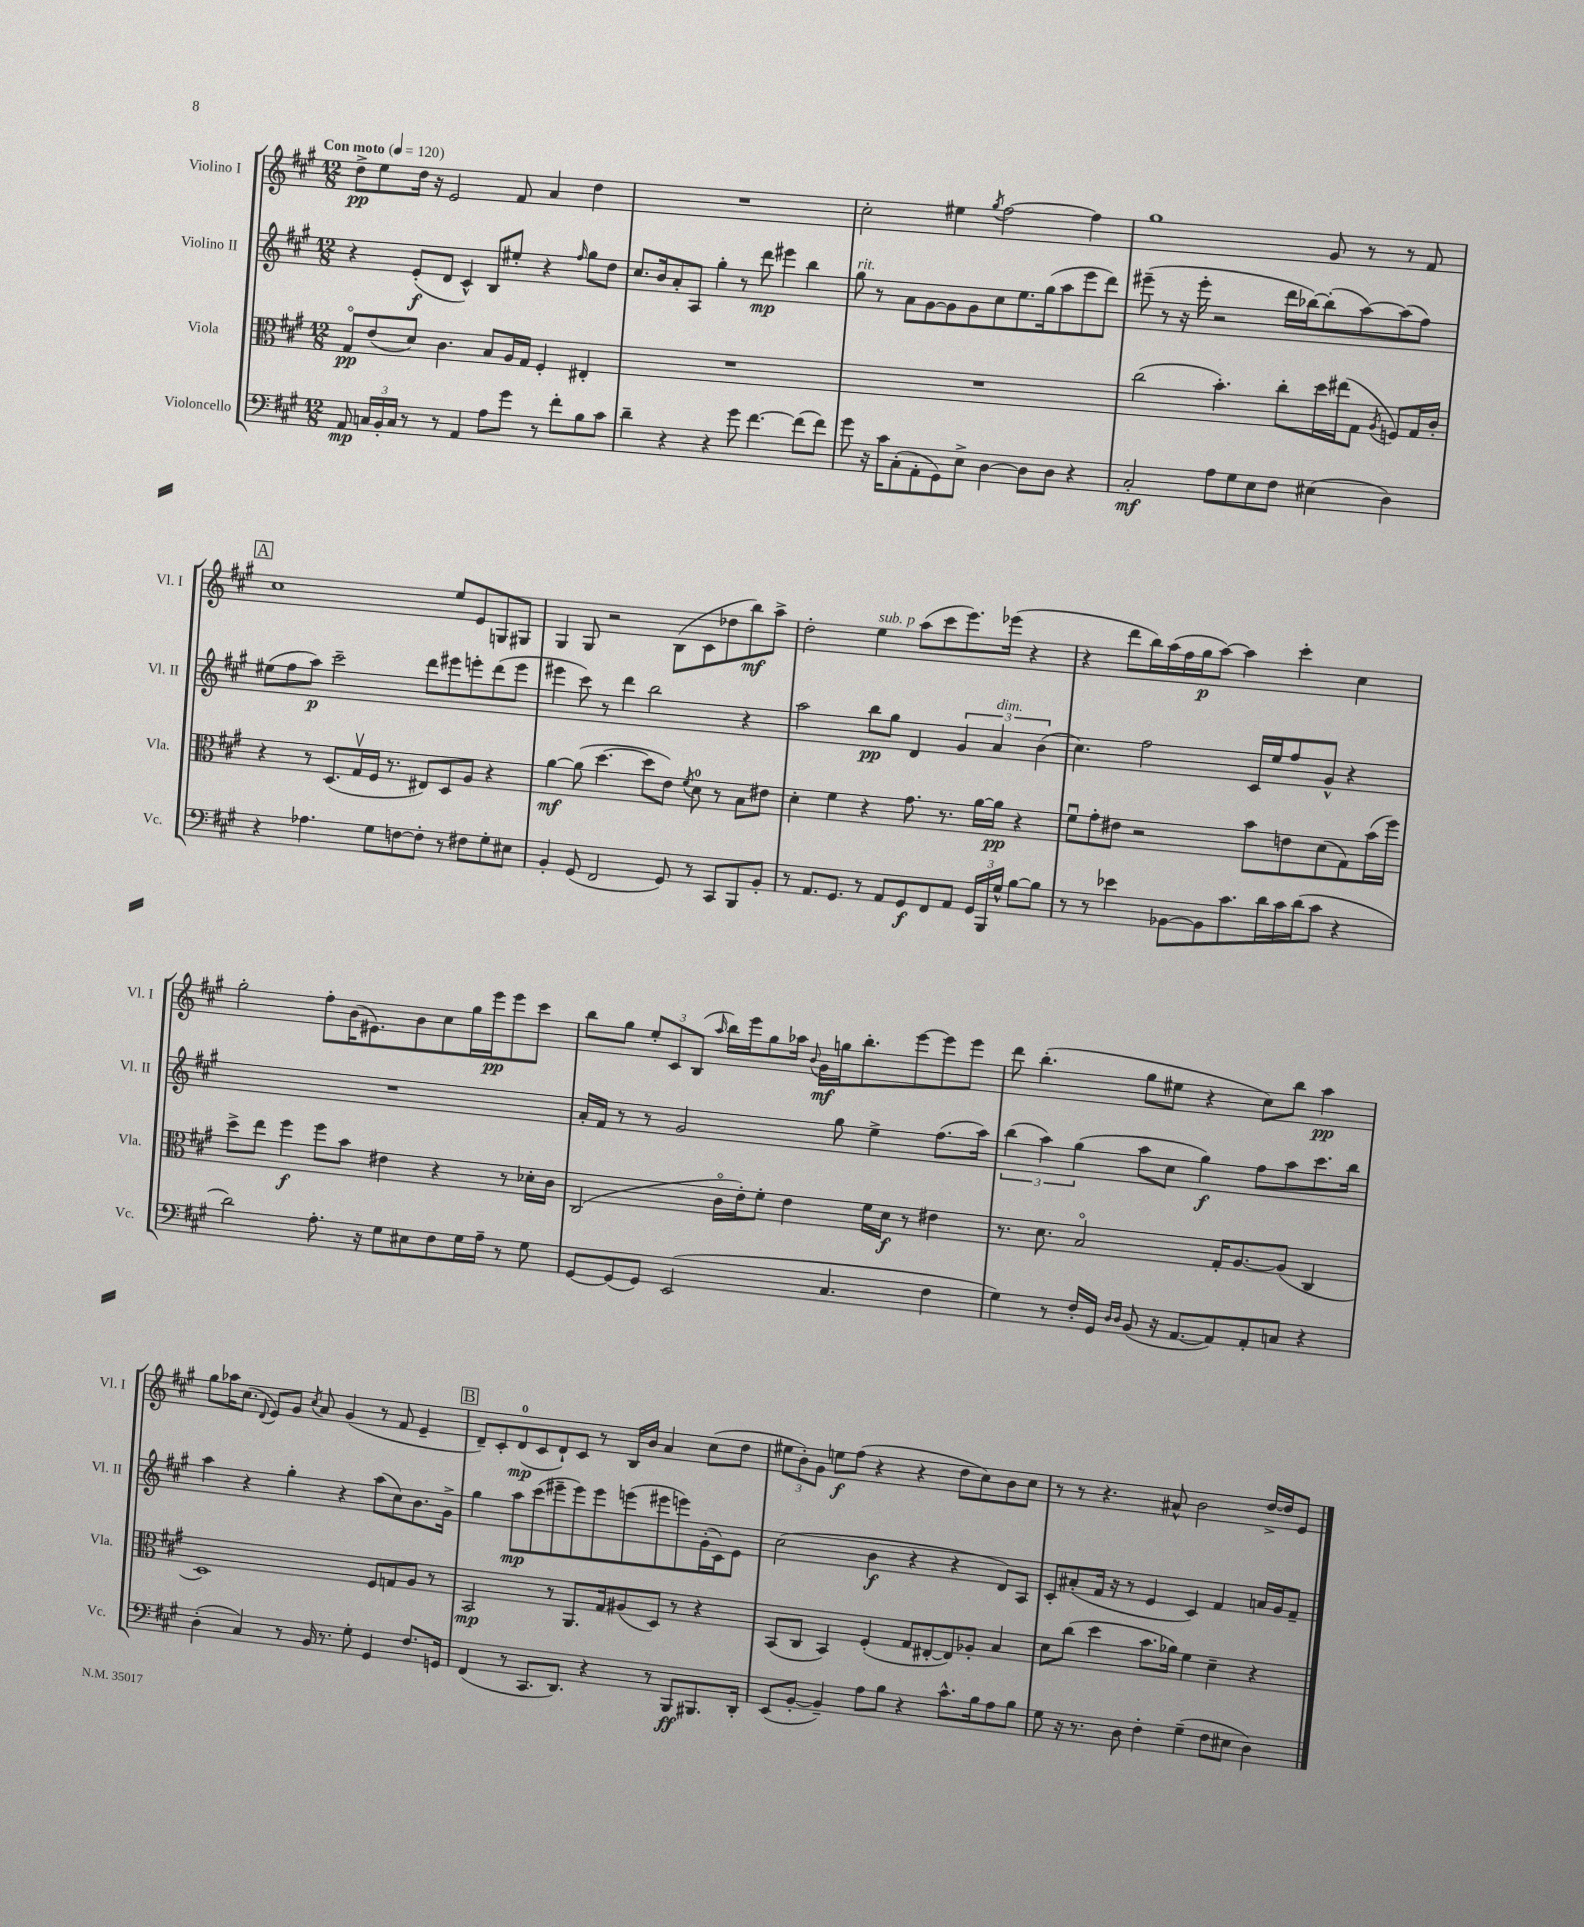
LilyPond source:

<<
\new StaffGroup <<
\new Staff = "s0" \with { instrumentName = "Violino I" shortInstrumentName = "Vl. I" } {
    \clef treble \key a \major \numericTimeSignature \time 12/8 \tempo "Con moto" 4 = 120
    \autoBeamOff d''8[->\pp e''8 d''16] r16 e'2 fis'8 a'4 d''4 |
    R1. |
    cis''2-. eis''4 \acciaccatura { gis''8 } fis''2~ fis''4 |
    gis''1 gis'8 r8 r8 fis'8 |
    \mark \markup { \box "A" } cis''1 e''8[ e'8 g8 gis8] |
    gis4 gis8 r2 b8[( cis'8 des''8 b''8\mf) a''8]-> |
    d''2-. e''4^\markup { \italic "sub. p" } a''8[( cis'''8 e'''8.) ees'''16]( r4 |
    r4 d'''8[ b''16) a''16( fis''16 gis''16\p a''8]~) a''4 cis'''4-. cis''4 |
    gis''2-. fis''8[-. b'16( eis'8.) b'8 cis''8 gis''16 e'''16\pp e'''8 cis'''8] |
    b''8[ gis''8] \tuplet 3/2 { e''8[-. cis'8 b8]( } \grace { a''16 } b''16[) e'''16 gis''8 aes''16] \appoggiatura { b'8 } gis'16[\mf g''16 b''8.-. e'''8~ e'''8 e'''8] |
    d'''8 b''4.-.( gis''8[ eis''8] r4 cis''8[) b''8] a''4\pp |
    gis''8[ aes''16 cis''8.]( \appoggiatura { d'8 } e'8[) gis'8] \acciaccatura { cis''8 } a'8 gis'4( r8 fis'8 e'4-- |
    \mark \markup { \box "B" } d'8[--) cis'8-. d'8-0\mp( cis'8 d'8-!) cis'8] r8 b16[ b'16] a'4 cis''8[( d''8] |
    \tuplet 3/2 { eis''8[ b'8-.) gis'8] } e''8[\f fis''8]( r4 r4 d''8[ cis''8) b'8 cis''8] |
    r8 r8 r4. ais'8-^ b'2 d''16[~-> d''16 e'8] \bar "|." |
}
\new Staff = "s1" \with { instrumentName = "Violino II" shortInstrumentName = "Vl. II" } {
    \clef treble \key a \major \numericTimeSignature \time 12/8
    \autoBeamOff r4 e'8[-.\f( d'8] cis'4-^) b8[ eis''8]-. r4 \grace { fis''16 } gis''8[ d''8] |
    cis''8.[ b'16 a'8-. a8] gis''4-. r8 d'''8\mp eis'''4 b''4 |
    gis''8^\markup { \italic "rit." } r8 a'8[ gis'8~ gis'8 gis'8 cis''8 e''8. gis''16( a''8 e'''8 d'''8]) |
    eis'''8--( r8 r16 eis'''16-. r2 d'''16[ bes''16~) bes''8-.( a''8~) a''8( fis''8]) |
    \mark \markup { \box "A" } eis''8[( fis''8 a''8]\p) cis'''2-- d'''8[ eis'''8 e'''8-. d'''8( e'''8] |
    eis'''4 cis'''8) r8 d'''4 b''2 r4 |
    a''2 b''8[\pp gis''8] d'4 \tuplet 3/2 { gis'4 a'4^\markup { \italic "dim." } b'4( } |
    cis''4.) fis''2 cis'16[ e''16 fis''8 gis'8]-^ r4 |
    R1. |
    a'16[-. fis'16] r8 r8 gis'2 gis''8 e''4-> fis''8.[( a''16]) |
    \tuplet 3/2 { b''4( a''4) gis''4( } a''8[ cis''8] gis''4\f) fis''8[ a''8 cis'''8. b''16] |
    a''4 r4 gis''4-. r4 a''8[( cis''8) b'8. gis'16]-> |
    \mark \markup { \box "B" } gis''4 a''8[\mp cis'''8( eis'''8-- eis'''8) eis'''8 e'''8( eis'''8 e'''8) gis'16-.( cis'16) e'8] |
    cis''2( b'4\f r4 r4 d'8[) a8] |
    cis'8[-. ais'8-.( fis'16] r16 r8 e'4 cis'4) fis'4 a'16[ gis'16 fis'8]-- \bar "|." |
}
\new Staff = "s2" \with { instrumentName = "Viola" shortInstrumentName = "Vla." } {
    \clef alto \key a \major \numericTimeSignature \time 12/8
    \autoBeamOff gis8[\flageolet\pp e'8( d'8]) cis'4. b8[ a16 gis16] fis4-. eis4-. |
    R1. |
    R1. |
    cis''2( b'4.-.) cis''8[-. d''16 eis''16( gis8] \acciaccatura { a8 } f8[) gis16 cis'16]-. |
    \mark \markup { \box "A" } r4 r8 d8.[( gis16\upbow fis16] r8. eis8[) d8 a8] r4 |
    a'4~\mf a'8( d''4.~ d''8[ e'8]) \acciaccatura { fis'8 } d'8-0 r8 b8[ eis'8] |
    d'4-. fis'4 r4 gis'8. r8. a'16[~ a'16]\pp r4 |
    fis'8[\downbow gis'8-. eis'8] r2 b'8[ e'8 d'8( gis8) b'16( fis''16]) |
    d''8[-> e''8] fis''4\f fis''8[ b'8] eis'4 r4 r8 des'16[-. cis'16] |
    cis2( cis'16[\flageolet e'16-.) fis'8]-. e'4 fis'16[ d'16]\f r8 eis'4 |
    r8. d'8. b2\flageolet gis16[-. a8.~ a8]( cis4 |
    d1) fis8[ g8 a8] r8 |
    \mark \markup { \box "B" } b,2\mp r8 a,8.[ gis16 ais8( d8]) r8 r4 |
    b,8[( cis8] b,4) fis4-.( gis8[ eis8~-. eis8) aes8]-. b4 |
    d'8[ cis''8]( d''4 b'8.[ aes'16]) fis'4 d'4-- r4 \bar "|." |
}
\new Staff = "s3" \with { instrumentName = "Violoncello" shortInstrumentName = "Vc." } {
    \clef bass \key a \major \numericTimeSignature \time 12/8
    \autoBeamOff a,8\mp \tuplet 3/2 { c16[ b,16-. c16] } r8 r8 a,4 a8[ gis'8] r8 fis'8[-. b8 cis'8] |
    d'4-- r4 r4 gis'8 fis'4.~ fis'8[( fis'8]) |
    gis'8 r16 cis'16[ cis8-.( a,8-. gis,8) e8]-> d4~ d8[ d8] r4 |
    cis2-.\mf a8[ gis8 e8 fis8] eis4( d4) |
    \mark \markup { \box "A" } r4 aes4. gis8[ f8~ f8]-. r8 fis8[ gis8-. eis8] |
    b,4-. gis,8( fis,2 gis,8) r8 cis,8[ b,,8 b,8]-. |
    r8 a,8.[ gis,8.] r8 a,8[ gis,8\f fis,8 a,8] \tuplet 3/2 { gis,16[ b,,16 gis16]-^ } b8[~ b8] |
    r8 r8 ees'4 bes,8[~ bes,8 cis'8. d'16 cis'16 d'16( cis'8] r4 |
    d'2) a8.-. r16 gis8[ eis8 fis8 gis16 a16]-- r8 gis8 |
    gis,8[~ gis,8( gis,8]) e,2( cis4. fis4 |
    gis4) r8 fis16[-. gis,16] \grace { d16[ d16] } b,8( r16 a,8.[~ a,8) a,8-. c8] r4 |
    d4-.( cis4) r8 b,16 r8. gis8-. gis,4 fis8.[ g,16] |
    \mark \markup { \box "B" } fis,4( r8 cis,8.[ d,8.]) r4 r8 b,,8[\ff bis,,8. d,16]-. |
    e,8[( b,8]~-. b,4--) a8[ b8] r4 cis'8.[-^ b16 a8 b8] |
    gis8 r16 r8. d8 fis4-. gis4--( fis8[ eis8] d4) \bar "|." |
}
>>
>>
\layout { \context { \Score \remove "Bar_number_engraver" } }
